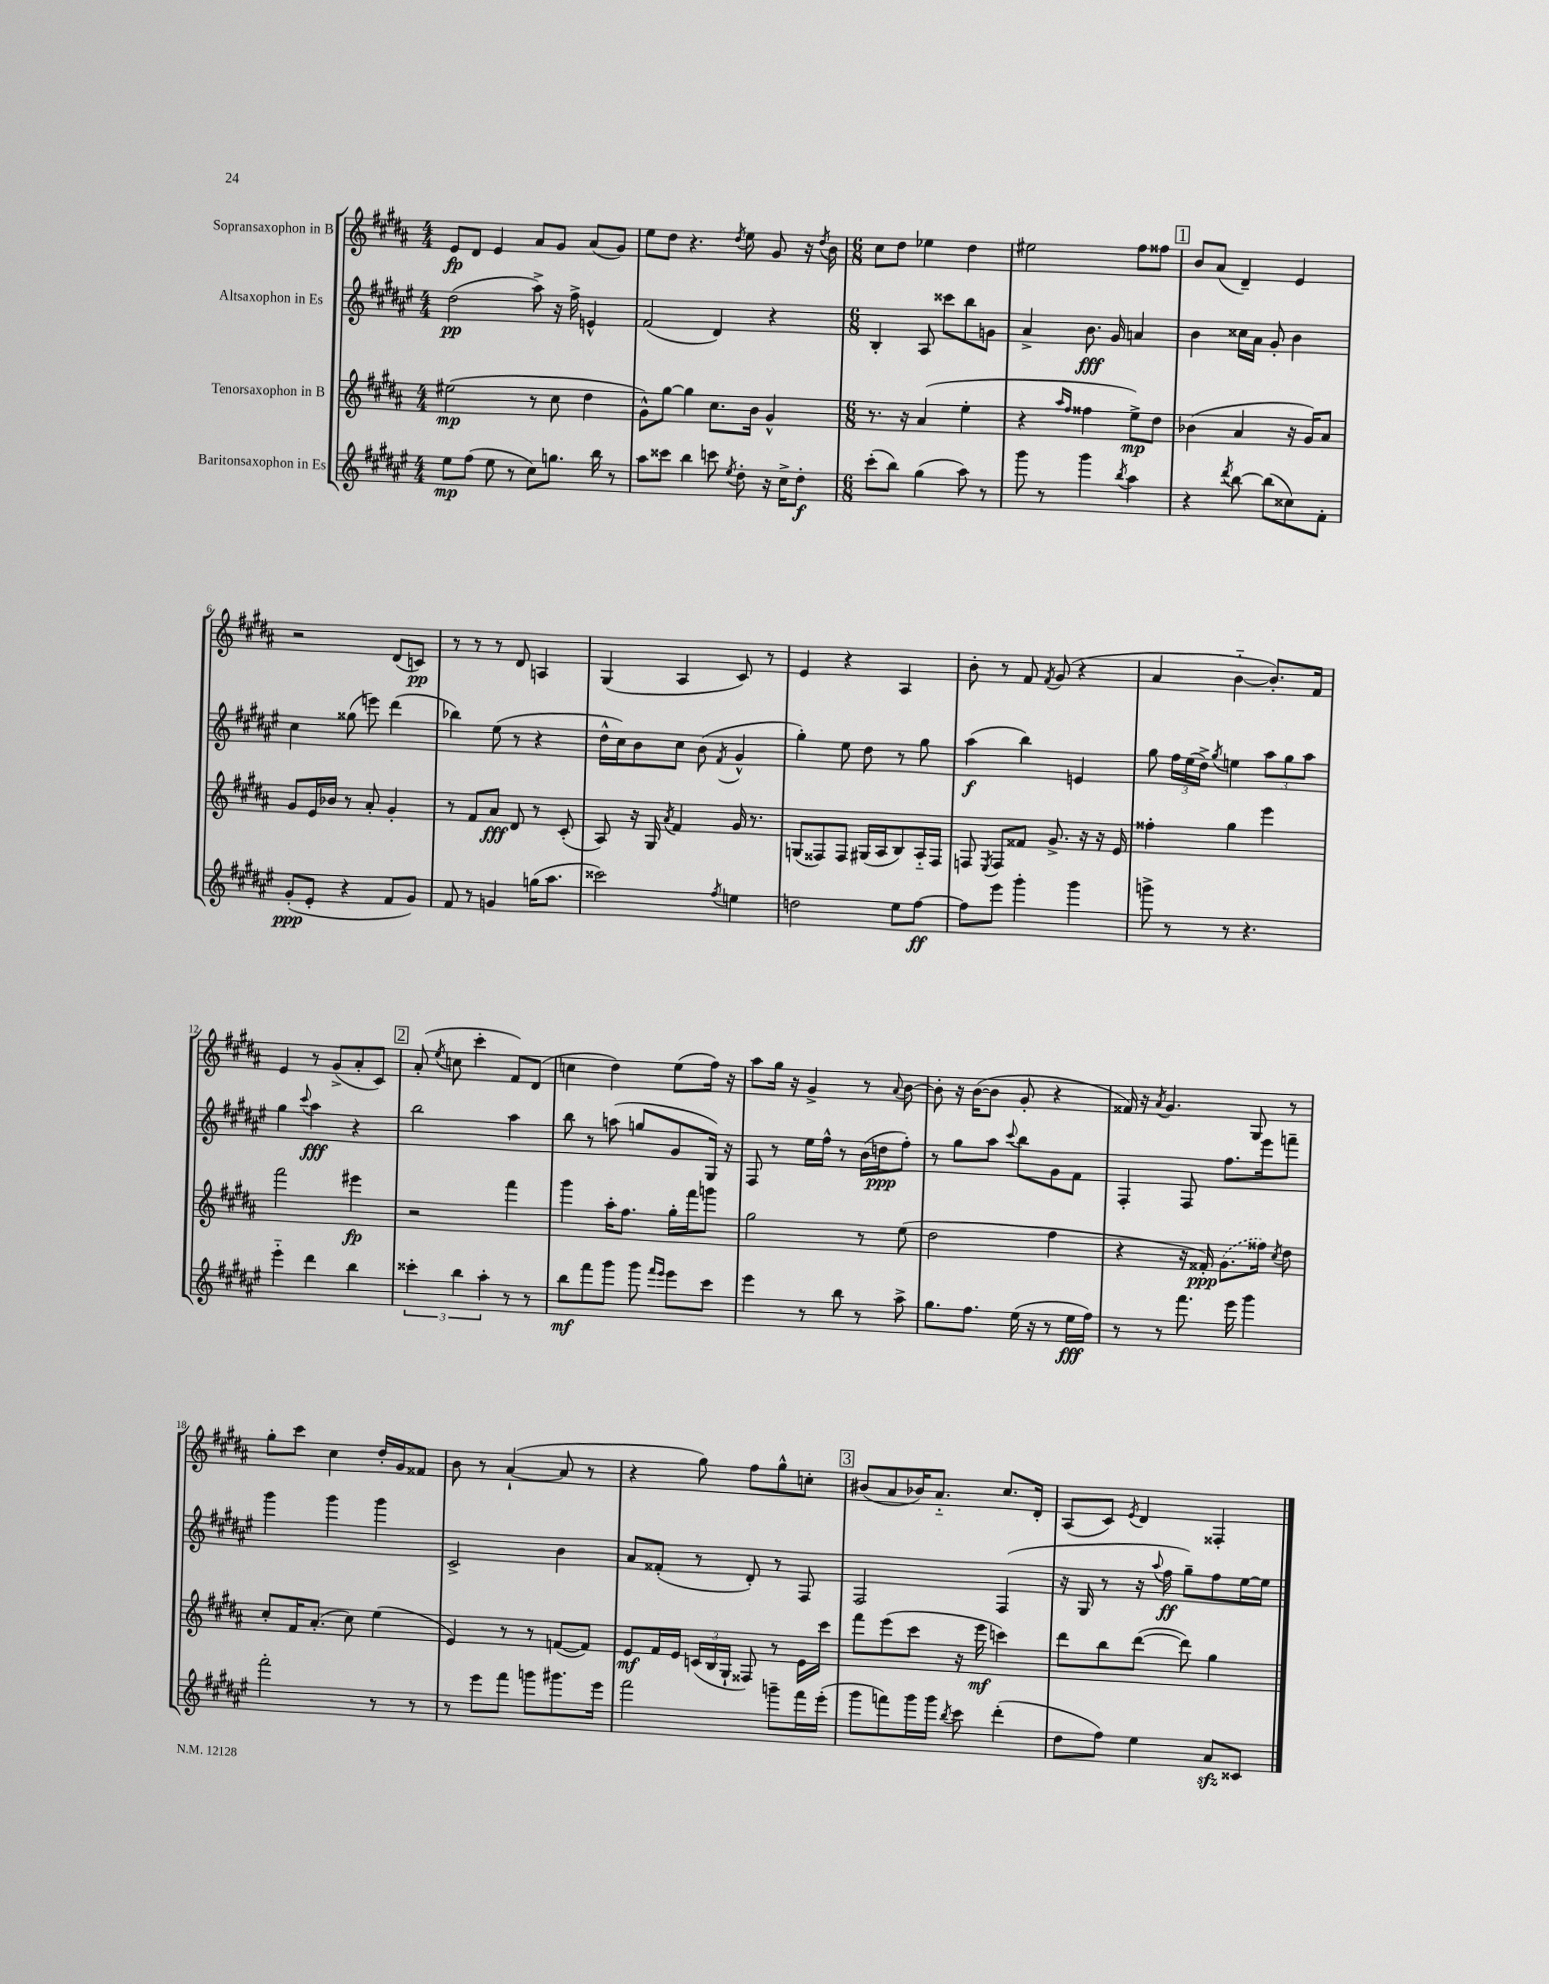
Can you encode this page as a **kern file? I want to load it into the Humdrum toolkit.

**kern	**kern	**kern	**kern
*staff4	*staff3	*staff2	*staff1
*clefG2	*clefG2	*clefG2	*clefG2
*k[f#c#g#d#a#e#]	*k[f#c#g#d#a#]	*k[f#c#g#d#a#e#]	*k[f#c#g#d#a#]
*M4/4	*M4/4	*M4/4	*M4/4
8ee#	(2ee#	(2dd#	8e
(8ff#	.	.	8d#
8ee#	.	.	4e
8r	.	.	.
8cc#)	8r	8aa#^)	8a#
8.gg	8cc#	16r	8g#
.	.	16ff#^	.
.	4dd#	4e^^	(8a#
16bb	.	.	.
8r	.	.	8g#)
=	=	=	=
8aa#	8g#^^)	(2f#	8ee
8ccc##	[8gg#	.	8dd#
4bb	4gg#]	.	4.r
8ccc	8.cc#	4d#)	.
8qee#	.	.	8qdd#
8dd#'	.	.	8ee
.	16b	.	.
16r	4g#^^	4r	8g#
16cc#^	.	.	.
8dd#'	.	.	16r
.	.	.	8qdd#
.	.	.	16b
=	=	=	=
*M6/8	*M6/8	*M6/8	*M6/8
(8ccc#'	8.r	4B'	8cc#
8bb)	.	.	8dd#
.	16r	.	.
(4gg#	(4a#	8A#	4ee-
.	.	8ccc##	.
8aa#)	4ee'	8bb	4dd#
8r	.	8g	.
=	=	=	=
8ggg#	4r	4a#^	2ee#
8r	.	.	.
.	16qqaa#	.	.
.	16qqff#	.	.
4ggg#	4ff##	8.b	.
.	.	16g#	.
8qbb	.	.	.
4aa#	8ee^)	4a	8ff#
.	8dd#	.	8ff##
=	=	=	=
4r	(4b-	4b	8b
.	.	.	(8a#
8qddd#	.	.	.
[8bb	4a#	16cc##	4d#~)
.	.	16a#	.
(8bb]	.	8g#'	.
8cc##)	16r	4b	4e
.	16g#)	.	.
8f#'	8a#	.	.
=	=	=	=
(8g#'	8g#	4cc#	2r
8e#'	16e	.	.
.	16b-	.	.
4r	8r	(8gg##	.
.	8a#'	8eee)	.
8f#	4g#'	(4ddd#	(8d#
8g#)	.	.	8c)
=	=	=	=
8f#	8r	4bb-)	8r
8r	8f#	.	8r
4g	8a#	(8ee#	8r
.	8d#	8r	8d#
(16gg	8r	4r	4A
8.aa#	.	.	.
.	(8c#'	.	.
=	=	=	=
2ccc##)	8A#)	16dd#^^	(4G#
.	.	16cc#)	.
.	16r	8b	.
.	16G#	.	.
.	8qa#	.	.
.	4f#	8cc#	4A#
.	.	(8b	.
8qff#	.	8qf#	.
4ee	16g#	4g#^^	8c#)
.	8.r	.	.
.	.	.	8r
=	=	=	=
2dd	(8G	4gg#')	4e
.	8F##)	.	.
.	8F##	8ee#	4r
.	(16G#	8dd#	.
.	16A#	.	.
8ee#	8B)	8r	4A#
[8ff#	16A#'~	8gg#	.
.	16F##	.	.
=	=	=	=
8ff#]	8F	(4aa#	8b'
.	8qE	.	.
8eee#	8F	.	8r
4ggg#'	8f##	4bb)	8f#
.	.	.	8qf#
.	8.g#^	.	(8g#
4ggg#	.	4e	4r
.	16r	.	.
.	16r	.	.
.	16e	.	.
=	=	=	=
8ggg^	4ff##'	8gg#	4a#
8r	.	24ff#	.
.	.	(24ee#	.
.	.	24dd#^)	.
.	.	8qgg#	.
8r	4gg#	4ee	[4b'~
4.r	.	.	.
.	4eee	12aa#	8.b'])
.	.	12gg#	.
.	.	12aa#	.
.	.	.	16f#
=	=	=	=
4eee#'~	2fff#	4gg#	4e
.	.	8qqccc#	.
4ddd#	.	4aa#	8r
.	.	.	(8g#^
4bb	4eee#	4r	8a#'
.	.	.	8c#)
=	=	=	=
6ccc##'	2r	2bb	(8a#'
.	.	.	8qee
.	.	.	8cc
6bb	.	.	.
.	.	.	4ccc#'
6aa#'	.	.	.
8r	4fff#	4aa#	8f#)
8r	.	.	(8d#
=	=	=	=
8bb	4ggg#	8bb	4cc
8fff#	.	8r	.
8ggg#	16aa#'	(8aa	4dd#)
.	8.ff#	.	.
8ggg#	.	8gg	.
16qqfff#	.	.	.
16qqeee#	.	.	.
8eee#	16gg#'	8g#	(8ee
.	16fff#	.	.
8ccc#	8ggg	16G#)	16ff#)
.	.	16r	16r
=	=	=	=
4eee#	2gg#	8F#	8aa#
.	.	8r	16gg#
.	.	.	16r
8r	.	16ee#	4g#^
.	.	16ff#^^	.
8bb	.	8r	.
8r	8r	(16b	8r
.	.	16dd	.
.	.	.	8qqa#
8aa#^	(8ee	8ff#')	[8b
=	=	=	=
8.gg#	2dd#	8r	8b']
.	.	8gg#	16r
8.ff#	.	.	([16b
.	.	8aa#	8b]
.	.	8qqccc#	.
(16ee#	.	8bb	8g#'
16r	.	.	.
8r	4ff#	8g#	4r
16ee#	.	8f#	.
16ff#)	.	.	.
=	=	=	=
8r	4r	4F#'	16f##)
.	.	.	16r
.	.	.	8qa#
8r	.	.	4.g#
8.fff#	16r	8F#	.
.	16f##')	.	.
.	(8.g#	8.ff#	.
16eee#	.	.	.
4ggg#	.	.	8G#
.	16ff##)	16eee#	.
.	8qcc#	.	.
.	8dd#	8fff~	8r
=	=	=	=
2fff#'	8cc#'	4ggg#	8gg#'
.	16f#	.	8ccc#
.	(8.a#'	.	.
.	.	4ggg#	4cc#
.	8cc#)	.	.
8r	(4ee	4ggg#	16dd#'
.	.	.	16g#
8r	.	.	8f##
=	=	=	=
8r	4e)	2c#^	8b
8eee#	.	.	8r
8fff#	8r	.	([4a#`
8ggg	8r	.	.
8.ggg#	([8f	4b	8a#]
.	8f])	.	8r
16eee#	.	.	.
=	=	=	=
2fff#	8e	8a#	4r
.	16f#	(8f##'	.
.	16e	.	.
.	(24c	8r	8gg#)
.	24B	.	.
.	24G#`	.	.
.	8F##)	8d#')	8ff#
8ggg~	8r	8r	8gg#^^
16fff#	16e	8F#	8cc'
(16eee#'	16ccc#	.	.
=	=	=	=
8ggg#	8fff#	2F#	(8b#
8fff)	(8eee	.	8a#
16ggg#	8ccc#	.	16b-)
16ggg#	.	.	8.a#'~
8qbb	.	.	.
8ccc#	16r	.	.
.	16eee	.	.
(4ddd#'	4ccc)	(4F#	8.cc#
.	.	.	16d#'
=	=	=	=
8dd#	8ddd#	16r	(8A#
.	.	16G#	.
8ff#)	8bb	8r	8c#)
.	.	.	8qe
4ee#	([8ddd#	16r	4d#
.	.	8qqaa#	.
.	.	16ff#	.
.	8ddd#])	8gg#~)	.
8a#	4gg#	8ff#	4F##'
8c##	.	[16ee#	.
.	.	16ee#]	.
==	==	==	==
*-	*-	*-	*-
